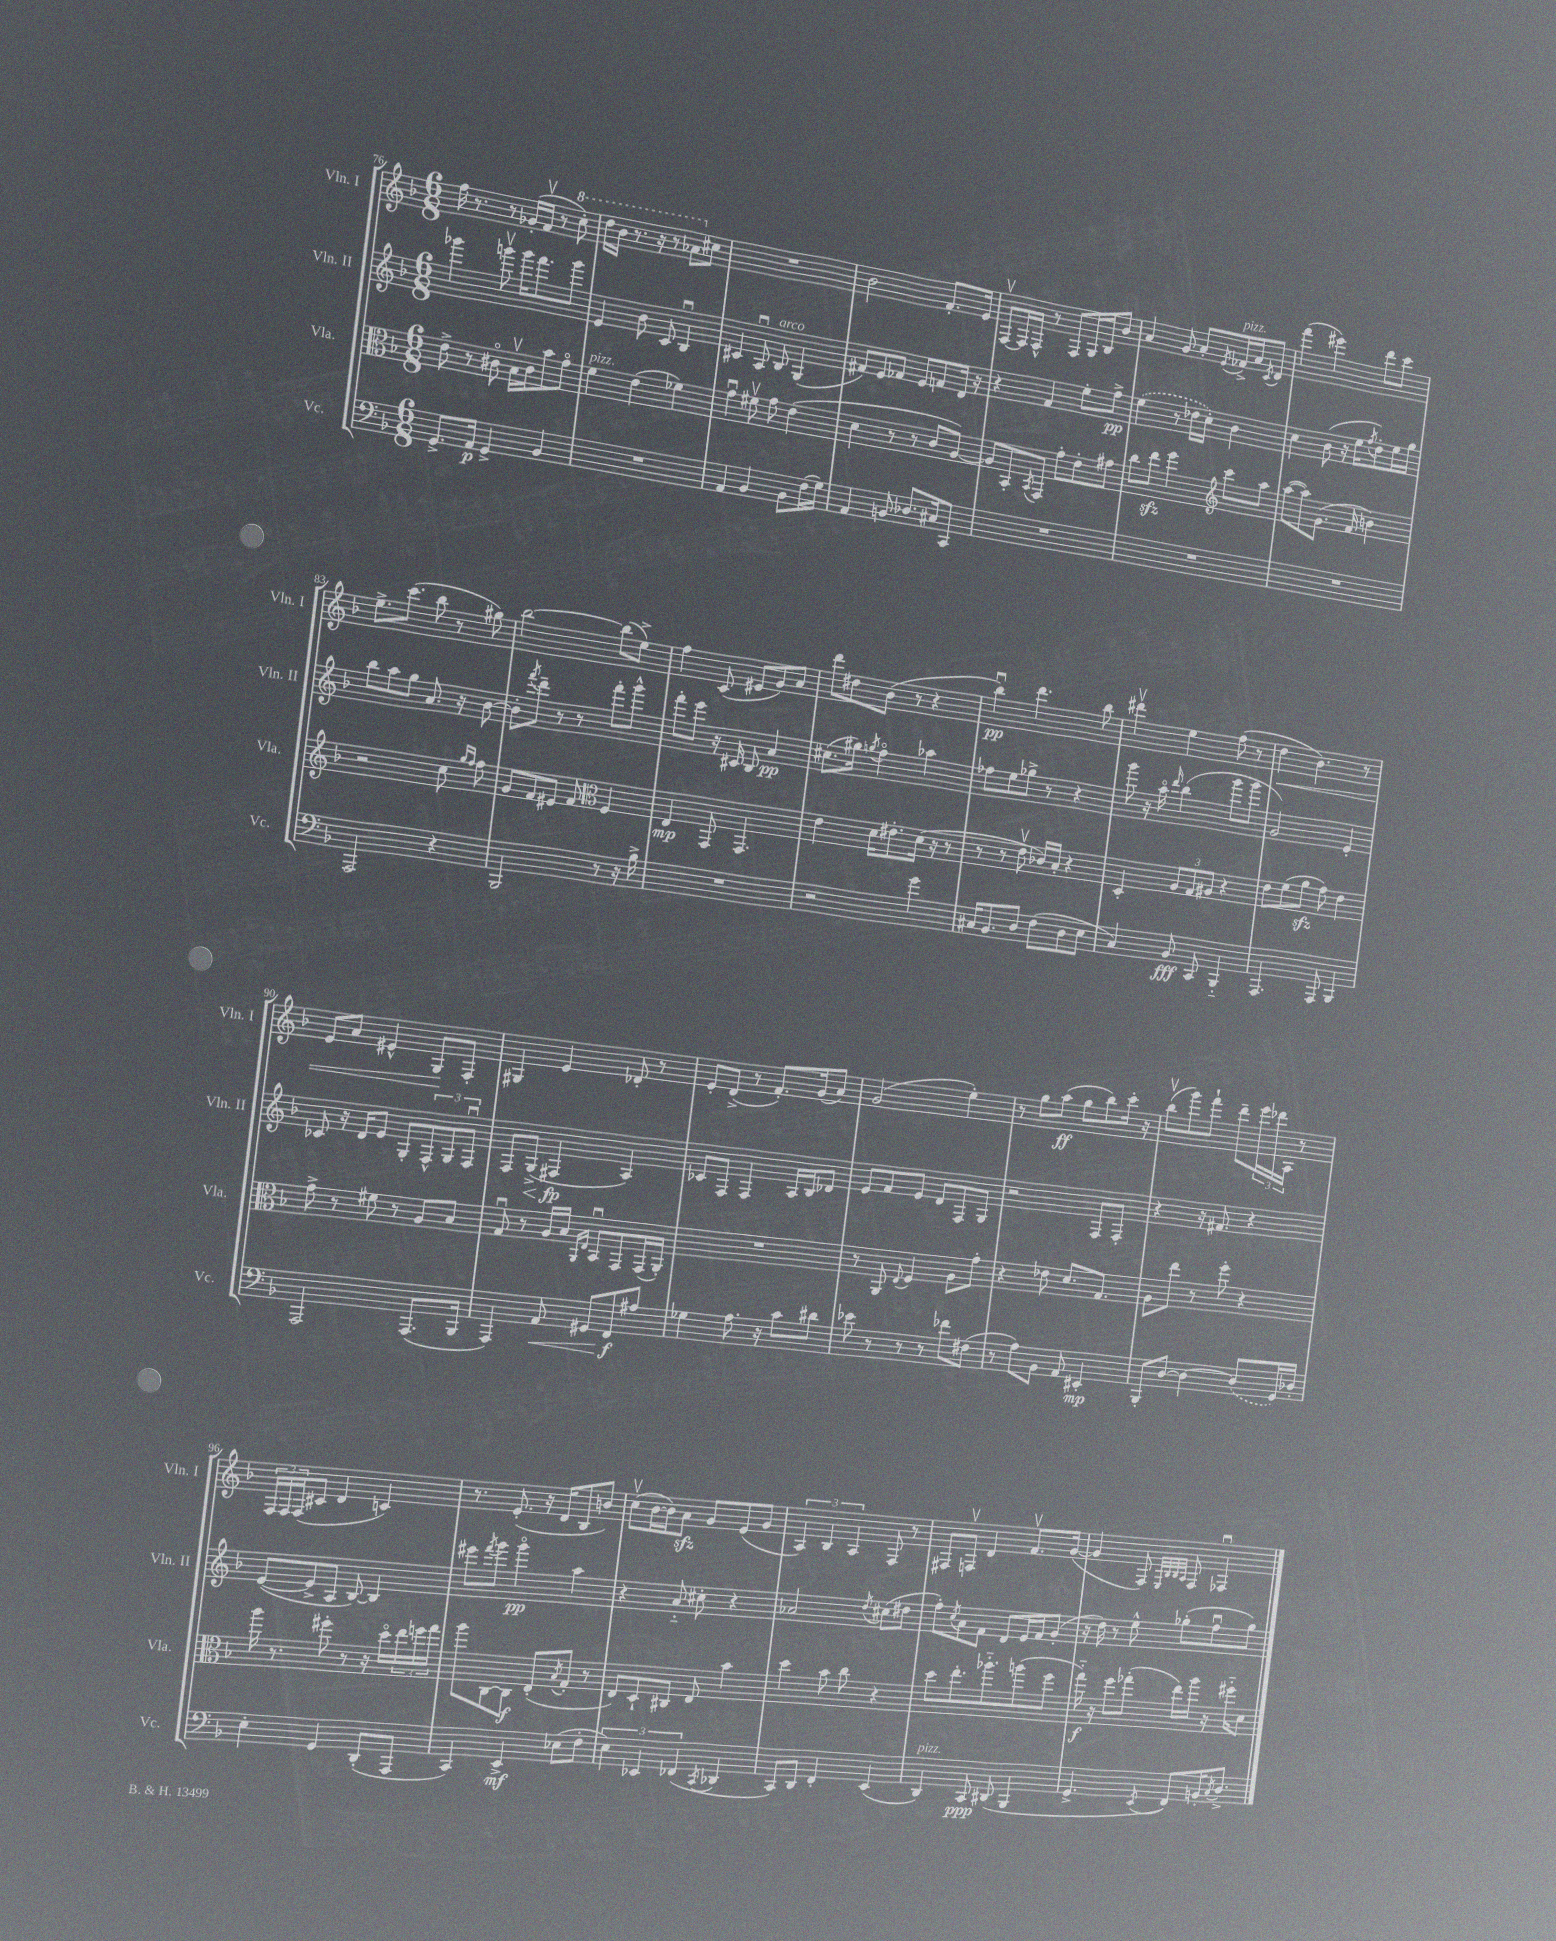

**kern	**kern	**kern	**kern
*staff4	*staff3	*staff2	*staff1
*clefF4	*clefC3	*clefG2	*clefG2
*k[b-]	*k[b-]	*k[b-]	*k[b-]
*M6/8	*M6/8	*M6/8	*M6/8
8.GG^	8e^	4ggg-	16ff
.	.	.	8.r
.	8r	.	.
16AA	.	.	.
4GG^	8c#o	8gggv	8r
.	16B-v	16ggg	(16g-'
.	16c#	8.fff	16fv
4BB-	8b-	.	8r
.	8go	8ggg	8ccc')
=	=	=	=
2.r	4f	4e	16ddd
.	.	.	16bb-
.	.	.	8.r
.	(4e	8b-	.
.	.	.	16r
.	.	8c	8r
.	4f-)	4B-u	8aa-
.	.	.	8cc#
=	=	=	=
4AA	4gu	4c#	2.r
4BB-	8f#v	8Au	.
.	8g	8B-	.
8BB-	(4e	(4G	.
(16F	.	.	.
16G)	.	.	.
=	=	=	=
4AA	4d	8f#)	2b-
.	.	8e	.
8BB	8r	8f-	.
8.D-	8r	8e	.
.	8c	8f	8.f'
16C#	.	.	.
8CC	[8A)	16d	.
.	.	16r	16e
=	=	=	=
2.r	8A]	4r	[8Fv
.	8BB-'	.	16F]
.	.	.	16F^^
.	8qBB-	.	.
.	8GG	4f	8r
.	8g'	.	8F
.	8e'	8ee'	16G
.	.	.	16B-
.	8g#	8ff^	8b-
=	=	=	=
2.r	8cc	(4ee	4a
.	8ee	.	.
.	4ff	8r	8g
.	.	16dd-	8a'
.	.	16cc')	.
*	*clefG2	*	*
.	.	.	8qe
.	8ccc	4b-	16f-^
.	.	.	16a
.	.	.	8qc
.	8aa	.	8d
=	=	=	=
2.r	([8aa	4cc	(4fff
.	8aa])	.	.
.	(8.g	(8b-	4eee#)
.	.	16r	.
.	16f	16ee	.
.	.	8qff	.
.	4b)	8dd')	8ddd
.	.	16ee	8ccc
.	.	16gg	.
=	=	=	=
2AAA	2r	8bb-	8.ee^
.	.	8aa	.
.	.	.	(8.ccc
.	.	8gg	.
.	.	8.a	8bb-
4r	8cc	.	8r
.	.	16r	.
.	16qqgg	.	.
.	16qqff	.	.
.	8ff	[8b-	8gg#)
=	=	=	=
2BBB-	8g	8b-']	[2bb-
.	.	8qfff	.
.	8f	8ddd~	.
.	8e#	8r	.
.	8f	8r	.
*	*clefC3	*	*
8r	4F	8fff'	(8bb-]
16r	.	8ggg^^	8ee^)
16B-^	.	.	.
=	=	=	=
2.r	4E	8fff'	4ff
.	.	8eee	.
.	8GG	16r	(8c
.	.	16c#	.
.	4.GG	8B-	8e#
.	.	4a	8g)
.	.	.	8a
=	=	=	=
2r	4e	(8.cc#	8ddd
.	.	.	8dd#
.	.	16gg#)	.
.	.	8qgg	.
.	16d	4ffo	(8b-
.	8.e#'	.	.
.	.	.	8r
4g	(16d	4aa-	4r
.	16r	.	.
.	8r	.	.
=	=	=	=
16C#	8r	8ff-	4bb-u)
8.BB-	.	.	.
.	8r	8ee	.
8D	8ev	8gg-^	4.ddd
(8F	16c-)	8r	.
.	16B-'	.	.
8D	4r	4r	.
8E	.	.	8bb-
=	=	=	=
4C)	4D'	8ggg	4ddd#v
.	.	16r	.
.	.	16aao	.
.	.	16qqddd	.
8BB-	12A	(4bb-	4ee
.	12G	.	.
8CC	.	.	.
.	12A#	.	.
4BBB-'~	4r	8ggg	(8ff
.	.	8ggg	8r
=	=	=	=
4.AAA	8e	2g)	4dd
.	(8f	.	.
.	8a	.	4.b-)
8AAA	8g)	.	.
4BBB-	4e	4e'	.
.	.	.	8r
=	=	=	=
2AAA	8g^	8c-	8e
.	8r	16r	8a
.	.	16d	.
.	8f#	8e	4e#^^
.	8r	8G'	.
(8.AAA	8A	12F^^	8G
.	.	12G	.
.	8B-	.	8F'
.	.	12Fu	.
16BBB-	.	.	.
=	=	=	=
4AAA)	8Gu	8F	4G#
.	8r	(8G^	.
8AA	16A	4F#	4e
.	16B-	.	.
.	16qqAA	.	.
.	16qqE	.	.
8GG#	8BB-u	.	.
8FF	8GG	4A)	8d-'
8A#	(16GG	.	8r
.	16AA')	.	.
=	=	=	=
4G-	2.r	8c-	8e'
.	.	8F	(8d^
8.A	.	4F	8r
.	.	.	8.f')
16r	.	.	.
8c	.	16A	.
.	.	16B-	(16g
8d#	.	8d-	8a)
=	=	=	=
8e-	8r	8e	(2g
8r	8AA	8f	.
.	8qqE	.	.
8r	4F	8e	.
8r	.	8d	.
8f-	8A	8F	4ee')
(8F#	8g'	8G	.
=	=	=	=
8r	4r	2r	8r
8A)	.	.	8gg
8BB-	8e-	.	(8aa
8AA	8.d	.	8gg
4EE#'	.	8F	8bb-)
.	8.G	.	.
.	.	8F'	16ccc'
.	.	.	16r
=	=	=	=
8BBB-'	8A	4r	(8bb-v
[8D	8ee	.	8ggg)
4D_	8r	16r	8fff`
.	.	8.f#	.
.	8ff'	.	8ddd~
(8D]	4r	4r	24eee
.	.	.	24ddd-
.	.	.	24A
16GG)	.	.	8r
16D-'	.	.	.
=	=	=	=
4E'	16aa	([8e	24F
.	.	.	24F
.	8.r	.	.
.	.	.	(24F
.	.	8e^]	8c#
4GG	8ff#'	8A	4d
.	8r	[8B-)	.
(8DD'	16r	4B-]	4c)
.	16ddo	.	.
8AAA	24ee	.	.
.	24ff	.	.
.	24gg	.	.
=	=	=	=
4CC)	8aa	8eee#	8.r
.	.	8qfff	.
.	[8C	8ggg	.
.	.	.	(8.e'
4EE^	8C]	4gggo	.
.	(8E'	.	16r
.	.	.	16d
.	8qB-	.	.
(8E-	8G'	4aa	8B-
8F'	8r	.	8b)
=	=	=	=
6E)	8E)	4r	(8ccv
.	8D`	.	[16b-
6EE-	.	.	.
.	.	.	16b-])
.	8C#	8a'~	8a
(6FF-	.	.	.
.	8E	8cc#'	8g
8qCC	.	.	.
4DD-	4b-	4r	(8e
.	.	.	8g
=	=	=	=
8CC)	4dd	2a-	6A)
8DD	.	.	.
.	.	.	6B-
4FF'	8b-	.	.
.	.	.	6A
.	8cc	.	.
.	.	8qdd	.
(4EE	4r	(8cc#	8F
.	.	8dd#	8r
=	=	=	=
4DD)	8dd	8ff')	8F#
.	.	8qcc	.
.	8.ee'	8a	8Fv
8CC	.	8f	4d
.	8.aa-'~	.	.
(8DD#	.	8d	.
4BBB-	(8aa	16e	8.fv
.	.	16f	.
.	8ff	(8g'	.
.	.	.	([16g
=	=	=	=
4.GG^	16gg'~)	16r	4g]
.	16r	16dd)	.
.	8ff	8r	.
.	(8gg-'	8ee^^	8F)
.	.	.	32qqE
.	.	.	32qqB-
.	.	.	32qqB-
8qEE	.	.	32qqA
8FF)	16ee)	(8gg-'	8F
.	16aa	.	.
16BB'	16r	8ffu	4F-u
8qC	.	.	.
8.D^	16ff#'~	.	.
.	8d	8gg-)	.
==	==	==	==
*-	*-	*-	*-
